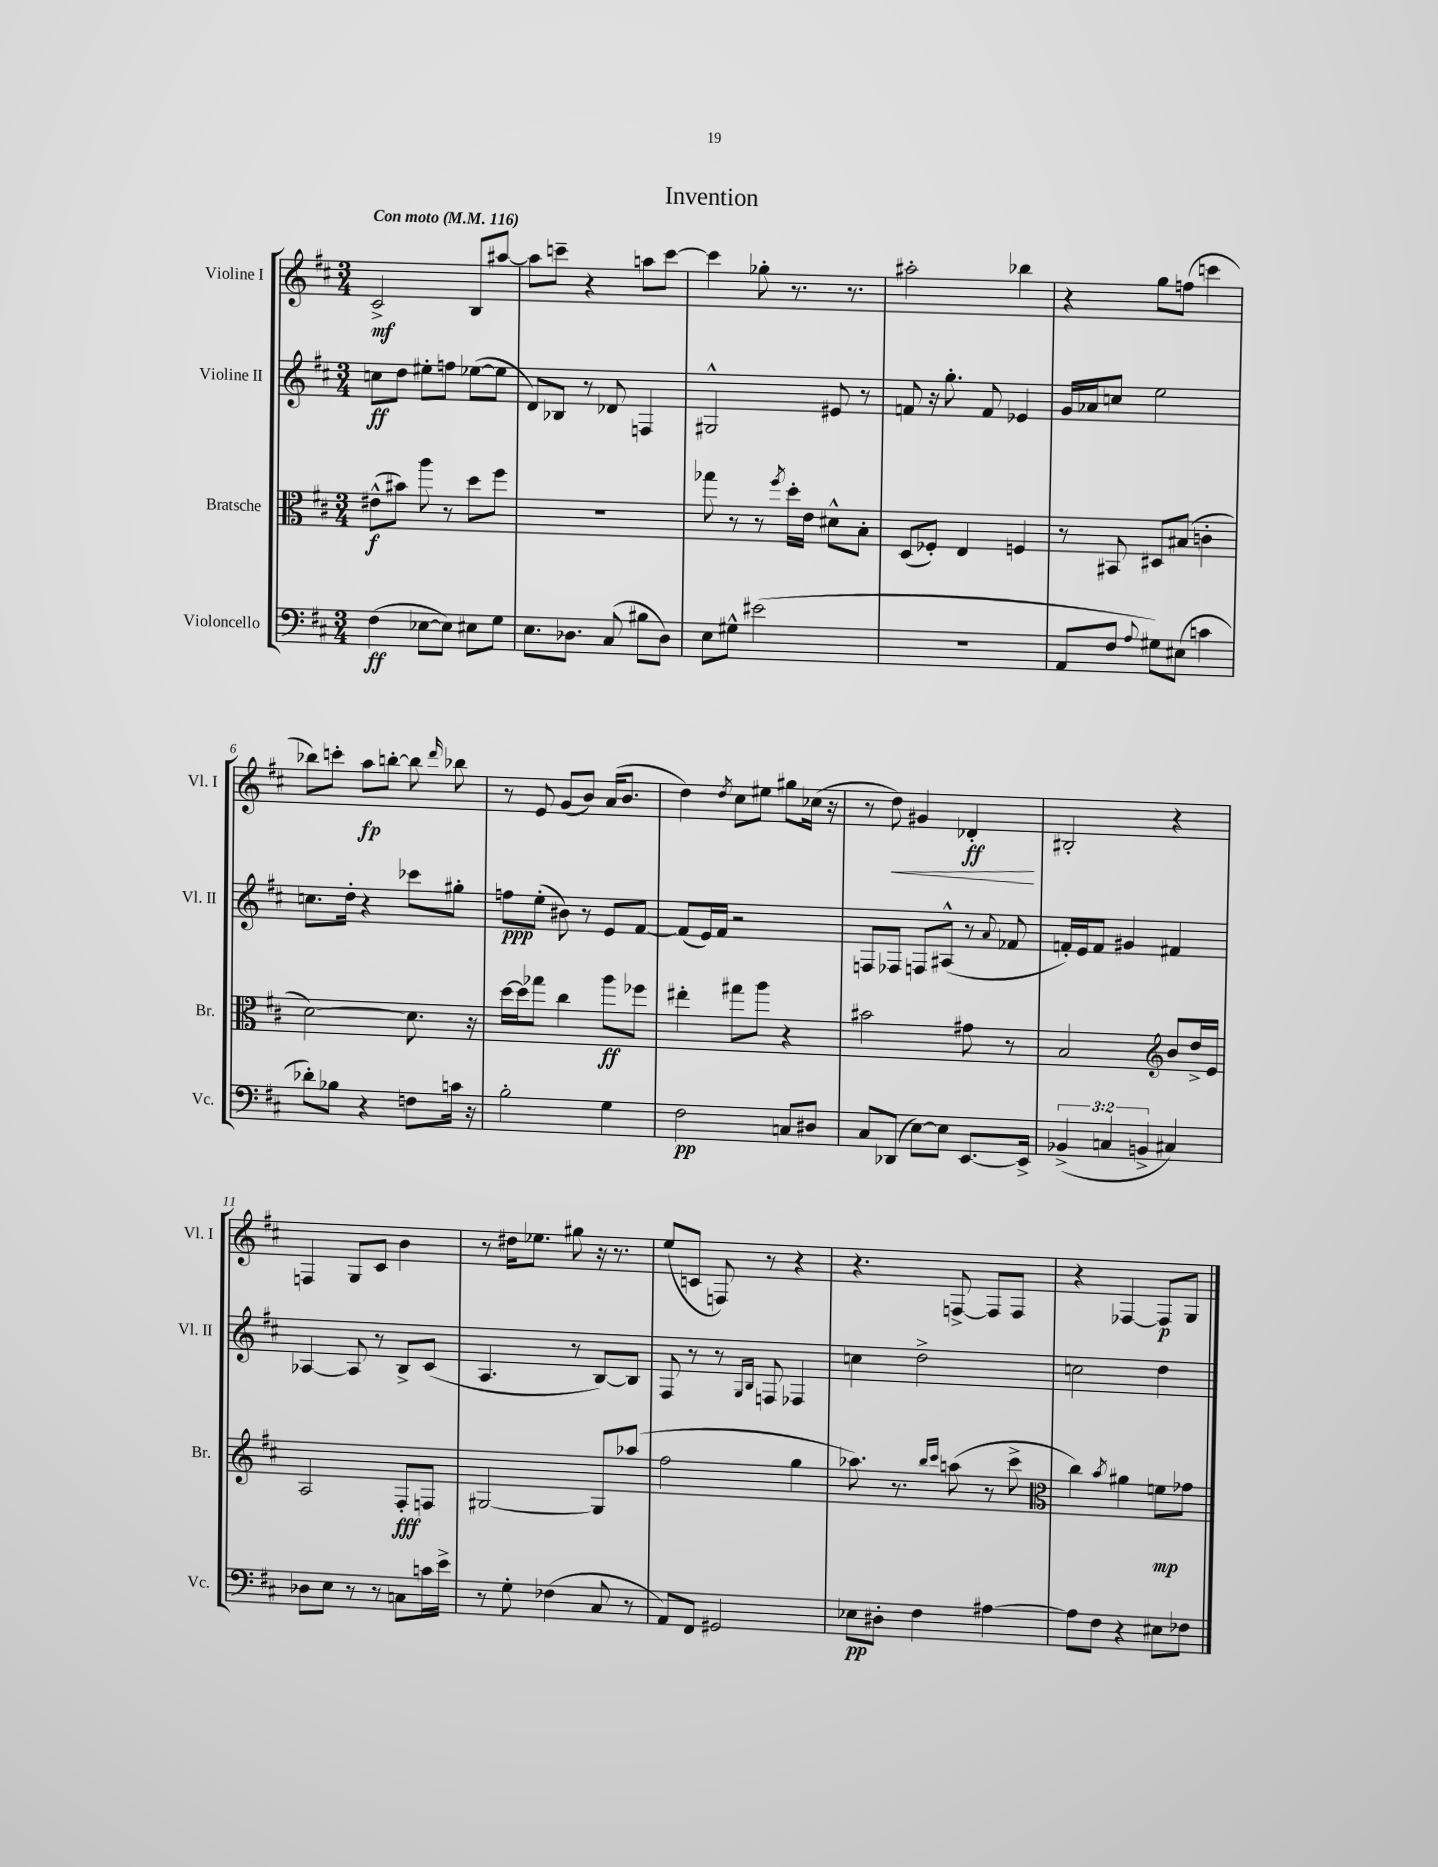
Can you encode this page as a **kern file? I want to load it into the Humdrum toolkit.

**kern	**dynam	**kern	**dynam	**kern	**dynam	**kern	**dynam
*part4	*part4	*part3	*part3	*part2	*part2	*part1	*part1
*staff4	*staff4	*staff3	*staff3	*staff2	*staff2	*staff1	*staff1
*I"Violoncello	*	*I"Bratsche	*	*I"Violine II	*	*I"Violine I	*
*I'Vc.	*	*I'Br.	*	*I'Vl. II	*	*I'Vl. I	*
*clefF4	*	*clefC3	*	*clefG2	*	*clefG2	*
*k[f#c#]	*	*k[f#c#]	*	*k[f#c#]	*	*k[f#c#]	*
*M3/4	*	*M3/4	*	*M3/4	*	*M3/4	*
*MM116	*	*MM116	*	*MM116	*	*MM116	*
=1	=1	=1	=1	=1	=1	=1	=1
!	!	!	!	!	!	!LO:TX:a:B:t=Con moto	!
(4F#\	ff	(8e#X^^\L	f	8ccn\L	ff	2c#^/	mf
.	.	8b#X\J)	.	8dd\J	.	.	.
[8E-X\L	.	8aa\	.	8ee#X'\L	.	.	.
8E-\J])	.	8r	.	8ffn\J	.	.	.
8E#X\L	.	8dd\L	.	([8ee-X\L	.	8B/L	.
8G\J	.	8ff#\J	.	8ee-\J]	.	[8aa#X/J	.
=2	=2	=2	=2	=2	=2	=2	=2
8.E\L	.	2.r	.	8d/L)	.	8aa#\L]	.
.	.	.	.	8B-X/J	.	8cccn~\J	.
8.D-X\J	.	.	.	.	.	.	.
.	.	.	.	8r	.	4r	.
(8C#/	.	.	.	8d-X/	.	.	.
8B#X\L	.	.	.	4Fn/	.	8aan\L	.
8D-\J)	.	.	.	.	.	[8ccc\J	.
=3	=3	=3	=3	=3	=3	=3	=3
8E\L	.	8gg-X\	.	2G#X^^/	.	4ccc\]	.
8G#X^^\J	.	8r	.	.	.	.	.
(2e#X\	.	8r	.	.	.	8gg-X'\	.
.	.	8qff#/	.	.	.	.	.
.	.	16dd'\LL	.	.	.	8.r	.
.	.	16e\JJ	.	.	.	.	.
.	.	8d#X^^\L	.	8e#X/	.	.	.
.	.	.	.	.	.	8.r	.
.	.	8B'\J	.	8r	.	.	.
=4	=4	=4	=4	=4	=4	=4	=4
2.r	.	(8D/L	.	8fn/	.	2aa#X'\	.
.	.	8F-X'/J)	.	16r	.	.	.
.	.	.	.	8.gg'\	.	.	.
.	.	4E/	.	.	.	.	.
.	.	.	.	8f/	.	.	.
.	.	4Fn/	.	4e-X/	.	4bb-X\	.
=5	=5	=5	=5	=5	=5	=5	=5
8AA/L	.	8r	.	16g/LL	.	4r	.
.	.	.	.	16a-X/J	.	.	.
8F#/J	.	8BB#X/	.	8ccn/J	.	.	.
8qqA/	.	.	.	.	.	.	.
8G#X\L)	.	8D#X/L	.	2ee\	.	8gg\L	.
(8E#X\J	.	(8B#X/J	.	.	.	(8ffn\J	.
4cn\	.	4cn'\	.	.	.	4cccn\	.
!!LO:LB:g=z
=6	=6	=6	=6	=6	=6	=6	=6
8d-X'\L)	.	[2d\)	.	8.ccn\L	.	8bb-X\L)	.
8B-X\J	.	.	.	.	.	8cccn'\J	.
.	.	.	.	16dd'\Jk	.	.	.
4r	.	.	.	4r	.	8aa\L	fp
.	.	.	.	.	.	[8bbn'\J	.
8Fn\L	.	8.d\]	.	8ccc-X\L	.	8bb\]	.
.	.	.	.	.	.	16qqddd/	.
16cn\Jk	.	.	.	8gg#X'\J	.	8bb-X\	.
16r	.	16r	.	.	.	.	.
=7	=7	=7	=7	=7	=7	=7	=7
2B'\	.	[16dd\LL	.	8ffn\L	ppp	8r	.
.	.	16dd\J]	.	.	.	.	.
.	.	8gg-X\J	.	(8ee'\J	.	8e/	.
.	.	4cc#\	.	8b#X\)	.	(8g/L	.
.	.	.	.	8r	.	8b/J)	.
4G\	.	8aa\L	ff	8e/L	.	(16a/KL	.
.	.	.	.	.	.	8.b/J	.
.	.	8ff-X\J	.	[8f#/J	.	.	.
=8	=8	=8	=8	=8	=8	=8	=8
2F#\	pp	4ee#X'\	.	(8f#/L]	.	4dd\)	.
.	.	.	.	16e/L)	.	.	.
.	.	.	.	16f#/JJ	.	.	.
.	.	.	.	.	.	8qdd/	.
.	.	8gg#X\L	.	2r	.	8cc#\L	.
.	.	8aa\J	.	.	.	8ee#X\J	.
8Cn/L	.	4r	.	.	.	8gg#X\L	.
8D#X/J	.	.	.	.	.	(16cc-X\Jk	.
.	.	.	.	.	.	16r	.
=9	=9	=9	=9	=9	=9	=9	=9
8C#/L	.	2b#X\	.	8Fn/L	.	8r	.
!	!	!	!	!	!	!	!LO:HP:b
(8DD-X/J	.	.	.	8F-X/J	.	8dd\)	<
[8E\L)	.	.	.	8Fn/L	.	4g#X/	.
8E\J]	.	.	.	(8A#X^^/J	.	.	.
[8.EE/L	.	8g#X\	.	8r	.	4d-X'/	ff
.	.	.	.	8qqa/	.	.	.
.	.	8r	.	8f-X/	.	.	.
16EE^/Jk]	.	.	.	.	.	.	.
.	.	.	.	.	.	.	[
=10	=10	=10	=10	=10	=10	=10	=10
(6BB-X^/	.	2B/	.	16fn'/LL)	.	2B#X'/	.
.	.	.	.	16e/J	.	.	.
.	.	.	.	8f/J	.	.	.
6Cn/	.	.	.	.	.	.	.
.	.	.	.	4g#X/	.	.	.
6BBn^/	.	.	.	.	.	.	.
*	*	*clefG2	*	*	*	*	*
4C#X/)	.	8b/L	.	4f#X/	.	4r	.
.	.	16dd^/L	.	.	.	.	.
.	.	16e/JJ	.	.	.	.	.
!!LO:LB:g=z
=11	=11	=11	=11	=11	=11	=11	=11
8D-X\L	.	2A/	.	[4A-X/	.	4Fn/	.
8E\J	.	.	.	.	.	.	.
8r	.	.	.	8A-/]	.	8G/L	.
8r	.	.	.	8r	.	8c#/J	.
8Cn\L	.	8F#'/L	fff	8B^/L	.	4b\	.
16cn\L	.	8Fn/J	.	(8c#/J	.	.	.
16e^\JJ	.	.	.	.	.	.	.
=12	=12	=12	=12	=12	=12	=12	=12
8r	.	[2G#X/	.	4.A/	.	8r	.
8G'\	.	.	.	.	.	16dd#X\KL	.
.	.	.	.	.	.	8.ee-X\J	.
(4F-X\	.	.	.	.	.	.	.
.	.	.	.	8r	.	8gg#X\	.
8C#/	.	8G#/L]	.	[8B/L)	.	16r	.
.	.	.	.	.	.	8.r	.
8r	.	(8aa-X/J	.	8B/J]	.	.	.
=13	=13	=13	=13	=13	=13	=13	=13
8AA/L)	.	2ff#\	.	8F#/	.	(8ee/L	.
8FF#/J	.	.	.	8r	.	8cn/J	.
2GG#X/	.	.	.	8r	.	8Fn/)	.
.	.	.	.	16qqG/LL	.	.	.
.	.	.	.	16qqB/JJ	.	.	.
.	.	.	.	8Fn/	.	8r	.
.	.	4gg\	.	4F-X/	.	4r	.
=14	=14	=14	=14	=14	=14	=14	=14
8E-X\L	pp	8.aa-X\)	.	4ccn\	.	4.r	.
8D#X'\J	.	.	.	.	.	.	.
.	.	8.r	.	.	.	.	.
4F#\	.	.	.	2dd^\	.	.	.
.	.	16qqbb/LL	.	.	.	.	.
.	.	16qqccc#/JJ	.	.	.	.	.
.	.	(8aan\	.	.	.	[8Fn^/	.
[4A#X\	.	8r	.	.	.	8F/L]	.
.	.	8ccc#^\	.	.	.	8F/J	.
=15	=15	=15	=15	=15	=15	=15	=15
*	*	*clefC3	*	*	*	*	*
8A#\L]	.	4cc#\)	.	2ccn\	.	4r	.
8F#\J	.	.	.	.	.	.	.
.	.	8qb/	.	.	.	.	.
4r	.	4a#X\	.	.	.	[4F-X/	.
8E#X\L	.	8fn\L	mp	4dd\	.	8F-/L]	p
8F-X\J	.	8g-X\J	.	.	.	8G/J	.
==	==	==	==	==	==	==	==
*-	*-	*-	*-	*-	*-	*-	*-
